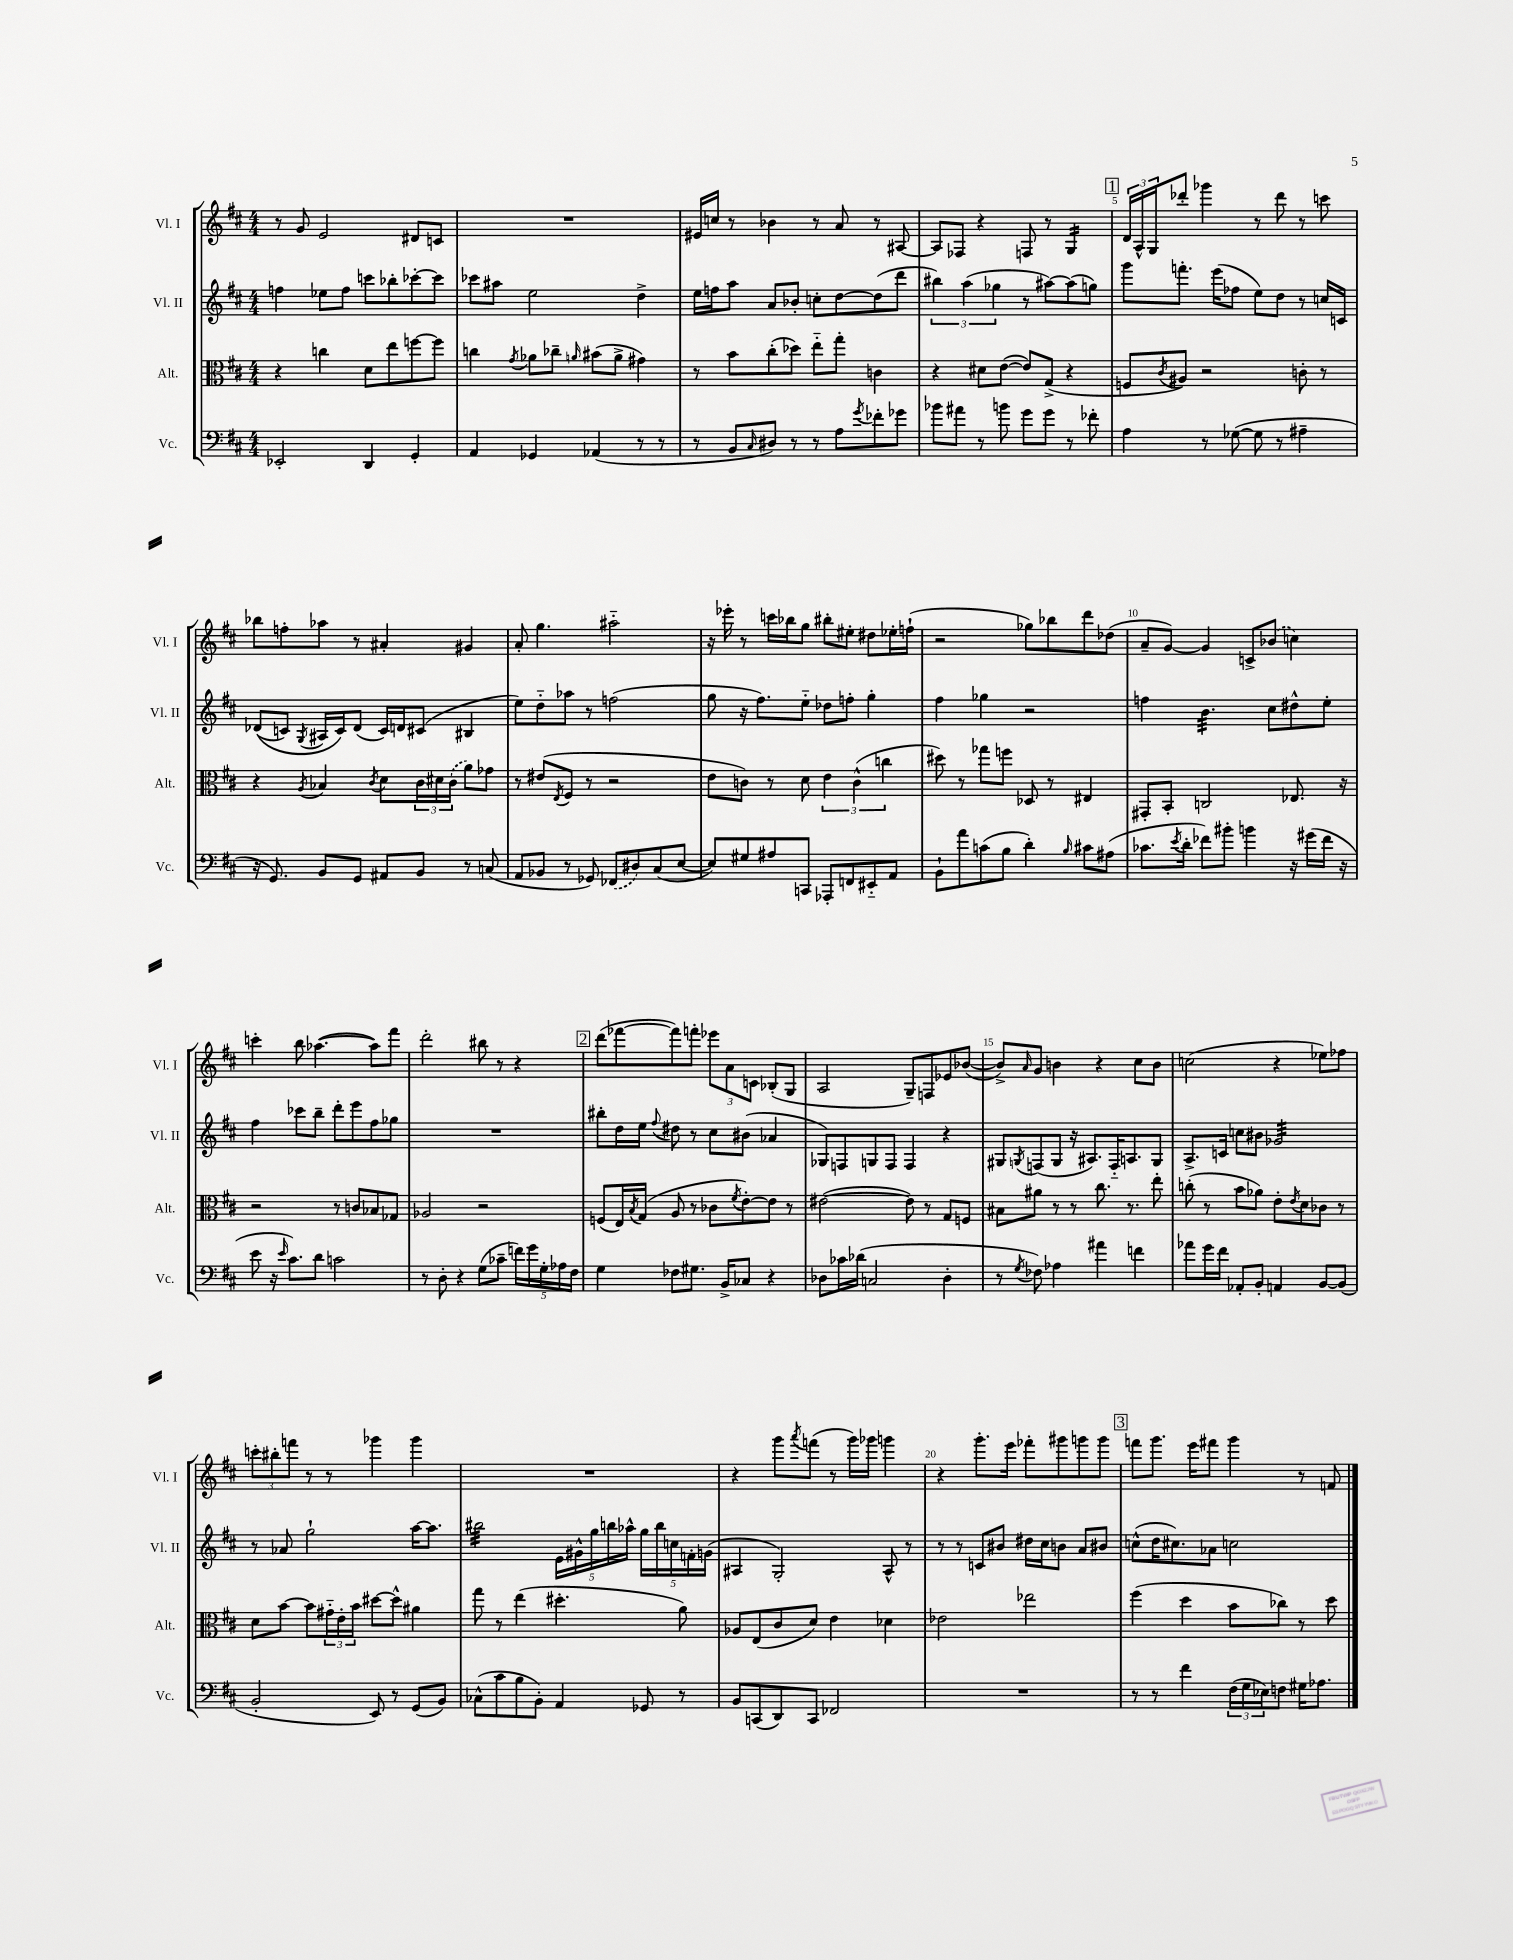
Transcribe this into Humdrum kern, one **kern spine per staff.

**kern	**kern	**kern	**kern
*staff4	*staff3	*staff2	*staff1
*clefF4	*clefC3	*clefG2	*clefG2
*k[f#c#]	*k[f#c#]	*k[f#c#]	*k[f#c#]
*M4/4	*M4/4	*M4/4	*M4/4
2EE-'/	4r	4ff\	8r
.	.	.	8g/
.	4cc\	8ee-\L	2e/
.	.	8ff\J	.
4DD/	8d\L	8ccc\L	.
.	8ee\	8bb-'\	.
4GG'/	[8ff\	[8ccc-'\	8d#/L
.	8ff\]J	8ccc-\]J	8c/J
=	=	=	=
4AA/	4cc\	8ccc-\L	1r
.	.	8aa#\J	.
.	8qg/	.	.
4GG-/	8a-\L	2ee\	.
.	8cc-~\J	.	.
.	16qqa/	.	.
(4AA-/	(8b#\L	.	.
.	8a^\J	.	.
8r	4g#\)	4dd^\	.
8r	.	.	.
=	=	=	=
8r	8r	16ee\LL	16e#/LL
.	.	16ff\J	16cc/JJ
8BB/L	8b\L	8aa\J	8r
16qqC#/	.	.	.
8D#/J)	(8cc#'\	8a/L	4b-\
8r	8dd-\J)	8b-'/J	.
8r	8ee'~\L	8cc'\L	8r
8A\L	8gg'\J	[8dd\	8a/
8qg/	.	.	.
8f-'\	4c\	(8dd\]	8r
8g-\J	.	8ddd\J	[8A#/
=	=	=	=
8b-\L	4r	6bb#\)	8A#/]L
8a#\J	.	.	8F-/J
.	.	(6aa\	.
8r	8d#\L	.	4r
.	.	6gg-\	.
8b\	([8e\J	.	.
8g\L	8e/]L)	8r	8F/
8g\J	(8G^/J	[8aa#\L)	8r
8r	4r	(8aa#\]	4G/
8f-'\	.	8gg\J)	.
=	=	=	=
4A\	8F/L	8ggg\L	24d/LL
.	.	.	24A^^/
.	.	.	24G/J
.	8qc#/	.	.
.	8A#/J)	8.fff'\J	8ddd-'/J
8r	2r	.	4ggg-\
.	.	(16eee\LK	.
([8G-\	.	8ff-\J	.
8G-\]	.	8ee\L)	8r
8r	.	8dd\J	8ddd-\
4A#~\	8c'\	8r	8r
.	8r	16cc/LL	8ccc\
.	.	16c/JJ	.
=	=	=	=
16r	4r	&((8d-/L	8bb-\L
8.GG/)	.	.	.
.	.	8c/J)	8ff'\
.	8qA/	8qG/	.
8BB/L	4B-/	16A#/LL	8aa-\J
.	.	16c/J&)	.
8GG/J	.	(8d-/J	8r
.	8qc#/	.	.
8AA#/L	8d\L	16c/LL)	4a#'/
.	.	16d/J	.
8BB/J	24c#\L	(8c#/J	.
.	24d#\	.	.
.	(24c#\JJ	.	.
8r	8a\L)	4B#/	4g#/
(8C/	8g-\J	.	.
=	=	=	=
8AA/L	8r	8ee\L)	8a'/
8BB-/J	(8e#/L	8dd'~\	4.gg\
.	8qE/	.	.
8r	8F#/J	8aa-\J	.
8GG-/)	8r	8r	.
(8FF-/L	2r	(2ff\	2aa#'~\
8D#/)	.	.	.
(8C#/	.	.	.
[8E/J	.	.	.
=	=	=	=
8E/]L)	8e\L	8gg\	16r
.	.	.	16eee-'\
8G#/	8c\J)	16r	8r
.	.	8.ff#\L)	.
8A#/	8r	.	16ccc\LL
.	.	.	16bb-\J
8CC/J	8d\	8ee'~\J	8gg\J
8AAA-'/L	6e\	8dd-\L	8bb#'\L
8FF/	.	8ff'\J	8ee#'\J
.	(6c^^\	.	.
8EE#'~/	.	4gg'\	8dd#\L
.	6cc\	.	.
8AA/J	.	.	16ee-'\L
.	.	.	(16ff`\JJ
=	=	=	=
8BB`\L	8dd#\)	4ff#\	2r
8a\	8r	.	.
(8c\	8gg-\L	4gg-\	.
8B\J	8ff\J	.	.
4d'\)	8D-/	2r	8gg-\L)
.	8r	.	8bb-\
16qqB/	.	.	.
8c#\L	4E#/	.	8ddd\
(8A#\J	.	.	(8dd-\J
=	=	=	=
8.c-\L	8GG#'/L	4ff\	8a~/L
.	8BB'/J	.	[8g/J)
8qe/	.	.	.
16d'\Jk	.	.	.
8f-\L)	2C/	4.b\	4g/]
8b#'\J	.	.	.
4b\	.	.	8c^/L
.	.	8cc#\L	(8b-/J
16r	8.E-/	8dd#^^\	4cc\)
(16g#\LL	.	.	.
16f-\JJ	.	8ee'\J	.
16r	16r	.	.
=	=	=	=
8e\	2r	4ff#\	4ccc'\
16r	.	.	.
16qqe/	.	.	.
8.c#\L)	.	.	.
.	.	8ccc-\L	8bb\
8d\J	.	8bb~\J	([4.aa-\
2c\	8r	8ddd'\L	.
.	8c/L	8eee\	.
.	8B-/	8ff#\	8aa-\]L)
.	8G-/J	8gg-\J	8fff#\J
=	=	=	=
8r	2A-/	1r	2ddd'\
8D'\	.	.	.
4r	.	.	.
(8G\L	2r	.	8bb#\
8c-~\J	.	.	8r
20f\LL)	.	.	4r
20g\	.	.	.
20G'\	.	.	.
20A-\	.	.	.
20F#\JJ	.	.	.
=	=	=	=
4G\	(8F/L	8bb#'\L	(8ddd\L
.	16E/L)	16dd\L	[8fff-\
.	8qB/	.	.
.	(16G/JJ	16ee\JJ	.
.	.	8qqff#/	.
8F-\L	8A/	8dd#\	8fff-\])
8.G#\J	8r	8r	8fff'\J
.	8c-\L	8cc#\L	12eee-\L
16BB^/LK	.	.	.
.	.	.	12a\
.	8qf#/	.	.
8C-/J	[8e'\)	(8b#\J	.
.	.	.	12c\J
4r	8e\]J	4a-/	(8B-'/L
.	8r	.	8G/J
=	=	=	=
8D-\L	([2e#\	8G-/L)	2A/
16c-\L	.	8F/	.
(16d-\JJ	.	.	.
2C/	.	8G/	.
.	.	8F/J	.
.	8e#\])	4F/	8G~/L)
.	8r	.	8F/
4D-'\	8G/L	4r	8e-/
.	8F/J	.	([8b-/J
=	=	=	=
8r	8B#\L	8G#/L	8b-^/]L)
8qG/	.	8qG/	16qqa/
8F-\)	8a#\J	(8F/	8g/J
4A-\	8r	8G/J	4b\
.	8r	16r	.
.	.	8.A#/L)	.
4a#\	8.cc#\	.	4r
.	.	16F'~/K	.
.	8.r	8.A/	.
4f\	.	.	8cc#\L
.	8ee'\	8G/J	8b\J
=	=	=	=
8a-\L	(8cc'\	8.A^/L	(2cc\
16g\L	8r	.	.
16f#\JJ	.	16c/Jk	.
8AA-'/L	8b\L	8cc\L	.
8BB'/J	8a-\J)	8b#\J	.
4AA/	8e'\L	2g-/	4r
.	8qe/	.	.
.	8d\	.	.
[8BB/L	8c-\J	.	8ee-\L)
(8BB/]J	8r	.	8ff-\J
=	=	=	=
2BB'/	8d\L	8r	12ccc'\L
.	.	.	12bb#'\
.	[8b\J	8a-/	.
.	.	.	12fff\J
.	8b\]L	2gg`\	8r
.	24g#'~\L	.	8r
.	24e'\	.	.
.	24b\JJ	.	.
8EE/)	[8dd#\L	.	4ggg-\
8r	8dd#^^\]J	.	.
(8GG/L	4a#\	[16aa\LK	4ggg-\
.	.	8.aa\]J	.
8BB/J)	.	.	.
=	=	=	=
(8C-^^\L	8gg\	2bb#\	1r
8c#\	8r	.	.
8B\	(4ee\	.	.
8BB'\J)	.	.	.
4AA/	4.dd#'\	20e\LL	.
.	.	20g#^^\	.
.	.	20gg\	.
.	.	20bb\	.
.	.	20aa-^^\JJ	.
8GG-/	.	20gg\LL	.
.	.	20bb\	.
.	.	20cc\	.
8r	8a\)	.	.
.	.	20f'\	.
.	.	(20g\JJ	.
=	=	=	=
8BB/L	8A-/L	4A#/	4r
(8CC/	(8E/	.	.
8DD/)	8c#/	2G'/)	8ggg\L
.	.	.	8qaaa/
8CC/J	8d/J)	.	(8fff\J
2FF-/	4e\	.	8r
.	.	.	16ggg\LL)
.	.	.	16ggg-\JJ
.	4d-\	8A#^^/	4ggg\
.	.	8r	.
=	=	=	=
1r	2e-\	8r	4r
.	.	8r	.
.	.	8c/L	8.ggg'\L
.	.	8b#/J	.
.	.	.	16eee\Jk
.	2ee-\	16dd#\LL	8fff-'\L
.	.	16cc#\J	.
.	.	8b\J	8ggg#\
.	.	8a/L	8ggg\
.	.	8b#/J	8ggg\J
=	=	=	=
8r	(4ff#\	(8cc^^\L	8fff\L
8r	.	16dd\K	8.ggg\J
.	.	8.cc#\)	.
4f#\	4dd\	.	.
.	.	.	16eee\LK
.	.	8a-\J	8fff#\J
(24F#\LL	8b\L	2cc\	4ggg\
24G\	.	.	.
24E-\J)	.	.	.
8F\J	8cc-\J)	.	.
16G#\LK	8r	.	8r
8.A-\J	.	.	.
.	8dd\	.	8f/
==	==	==	==
*-	*-	*-	*-
